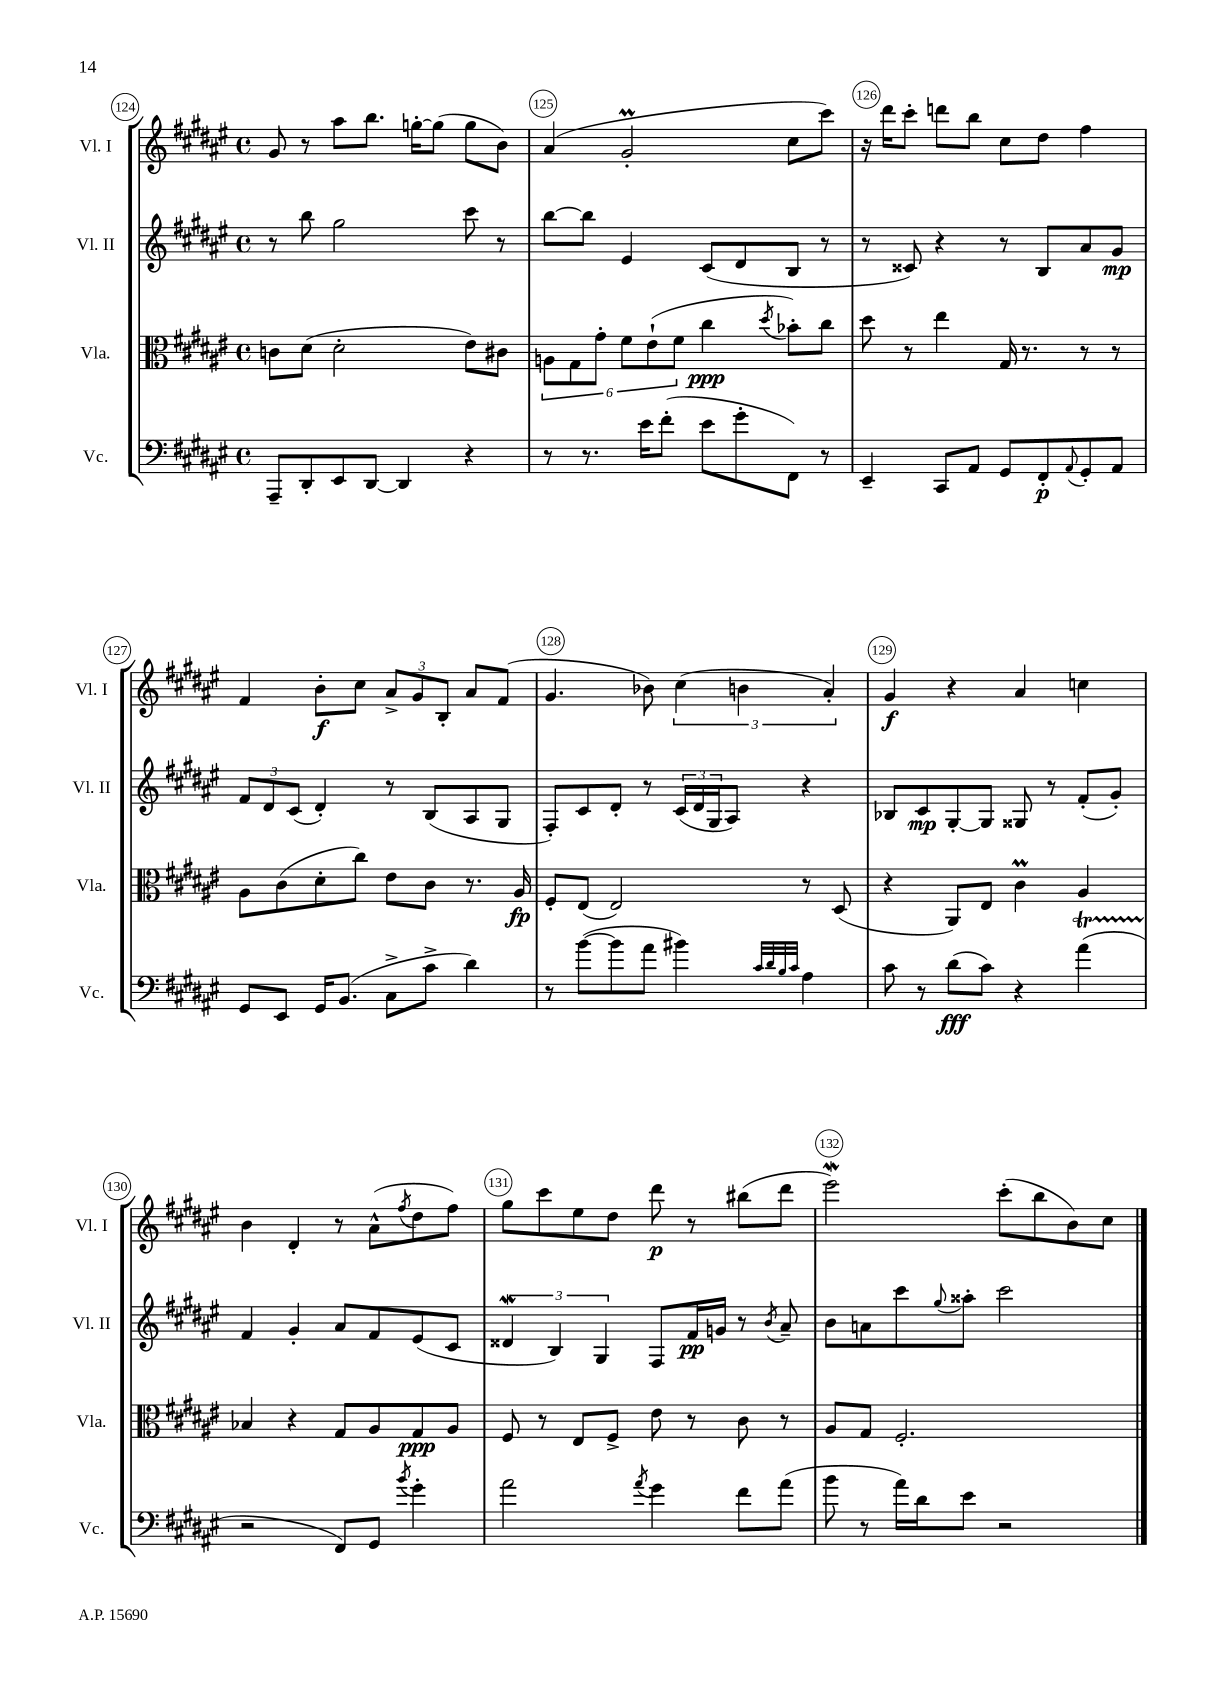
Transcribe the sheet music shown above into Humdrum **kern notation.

**kern	**kern	**kern	**kern
*staff4	*staff3	*staff2	*staff1
*clefF4	*clefC3	*clefG2	*clefG2
*k[f#c#g#d#a#e#]	*k[f#c#g#d#a#e#]	*k[f#c#g#d#a#e#]	*k[f#c#g#d#a#e#]
*M4/4	*M4/4	*M4/4	*M4/4
*met(c)	*met(c)	*met(c)	*met(c)
8AAA#~/L	8c\L	8r	8g#/
8DD#'/	(8d#\J	8bb\	8r
8EE#/	2d#'\	2gg#\	8aa#\L
[8DD#/J	.	.	8.bb\J
4DD#/]	.	.	.
.	.	.	[16gg'\LK
.	.	.	(8gg\]J
4r	8e#\L)	8ccc#\	8gg\L
.	8c#\J	8r	8b\J)
=	=	=	=
8r	12A\L	[8bb\L	(4a#/
.	12G#\	.	.
8.r	.	8bb\]J	.
.	12g#'\J	.	.
.	12f#\L	4e#/	2g#'/
16e#\LK	.	.	.
.	(12e#`\	.	.
(8f#'\J	.	.	.
.	12f#\J	.	.
8e#\L	4cc#\	(8c#/L	.
8g#'\	.	8d#/	.
.	8qdd#/	.	.
8FF#\J)	8b-'\L)	8B/J	8cc#\L
8r	8cc#\J	8r	8ccc#\J)
=	=	=	=
4EE#~/	8dd#\	8r	16r
.	.	.	16ddd#\LK
.	8r	8c##/)	8ccc#'\J
8CC#/L	4ee#\	4r	8ddd\L
8AA#/J	.	.	8bb\J
8GG#/L	16G#/	8r	8cc#\L
.	8.r	.	.
8FF#'/	.	8B/L	8dd#\J
8qqAA#/	.	.	.
8GG#'/	8r	8a#/	4ff#\
8AA#/J	8r	8g#/J	.
=	=	=	=
8GG#/L	8A#\L	12f#/L	4f#/
.	.	12d#/	.
8EE#/J	(8c#\	.	.
.	.	(12c#/J	.
16GG#/LK	8d#'\	4d#'/)	8b'\L
(8.BB/J	.	.	.
.	8cc#\J)	.	8cc#\J
8C#^\L	8e#\L	8r	12a#^/L
.	.	.	12g#/
8c#^\J	8c#\J	(8B/L	.
.	.	.	12B'/J
4d#\)	8.r	8A#/	8a#/L
.	.	8G#/J	(8f#/J
.	16A#/	.	.
=	=	=	=
8r	8F#'/L	8F#'/L)	4.g#/
([8b\L	(8E#/J	8c#/	.
8b\]	2E#/)	8d#'/J	.
8a#\J	.	8r	8b-\)
4b#\)	.	(24c#/LL	(6cc#\
.	.	24d#/	.
.	.	24G#/J	.
.	.	8A#/J)	.
.	.	.	6b\
32qqc#/LLL	.	.	.
32qqd#/	.	.	.
32qqB/	.	.	.
32qqc#/JJJ	.	.	.
4A#\	8r	4r	.
.	.	.	6a#'/)
.	(8D#/	.	.
=	=	=	=
8c#\	4r	8B-/L	4g#/
8r	.	8c#/	.
(8d#\L	8AA#/L)	[8G#'/	4r
8c#\J)	8E#/J	8G#/]J	.
4r	4c#\	8G##/	4a#/
.	.	8r	.
(4a#\	4A#/	(8f#'/L	4cc\
.	.	8g#'/J)	.
=	=	=	=
2r	4B-/	4f#/	4b\
.	4r	4g#'/	4d#'/
8FF#/L)	8G#/L	8a#/L	8r
8GG#/J	8A#/	8f#/	(8a#^^\L
8qb/	.	.	8qff#/
4g#'\	8G#/	(8e#/	8dd#\
.	8A#/J	8c#/J	8ff#\J)
=	=	=	=
2a#\	8F#/	6d##/	8gg#\L
.	8r	.	8ccc#\
.	.	6B/)	.
.	8E#/L	.	8ee#\
.	.	6G#/	.
.	8F#^/J	.	8dd#\J
8qa#/	.	.	.
4g#\	8e#\	8F#/L	8ddd#\
.	8r	16f#/L	8r
.	.	16g/JJ	.
8f#\L	8c#\	8r	(8bb#\L
.	.	8qb/	.
(8a#\J	8r	8a#~/	8ddd#\J
=	=	=	=
8b\	8A#/L	8b\L	2eee#\)
8r	8G#/J	8a\	.
16a#\LL)	2.F#'/	8ccc#\	.
16d#\J	.	.	.
.	.	8qqgg#/	.
8e#\J	.	8aa##'\J	.
2r	.	2ccc#\	(8ccc#'\L
.	.	.	8bb\
.	.	.	8b\)
.	.	.	8cc#\J
==	==	==	==
*-	*-	*-	*-
